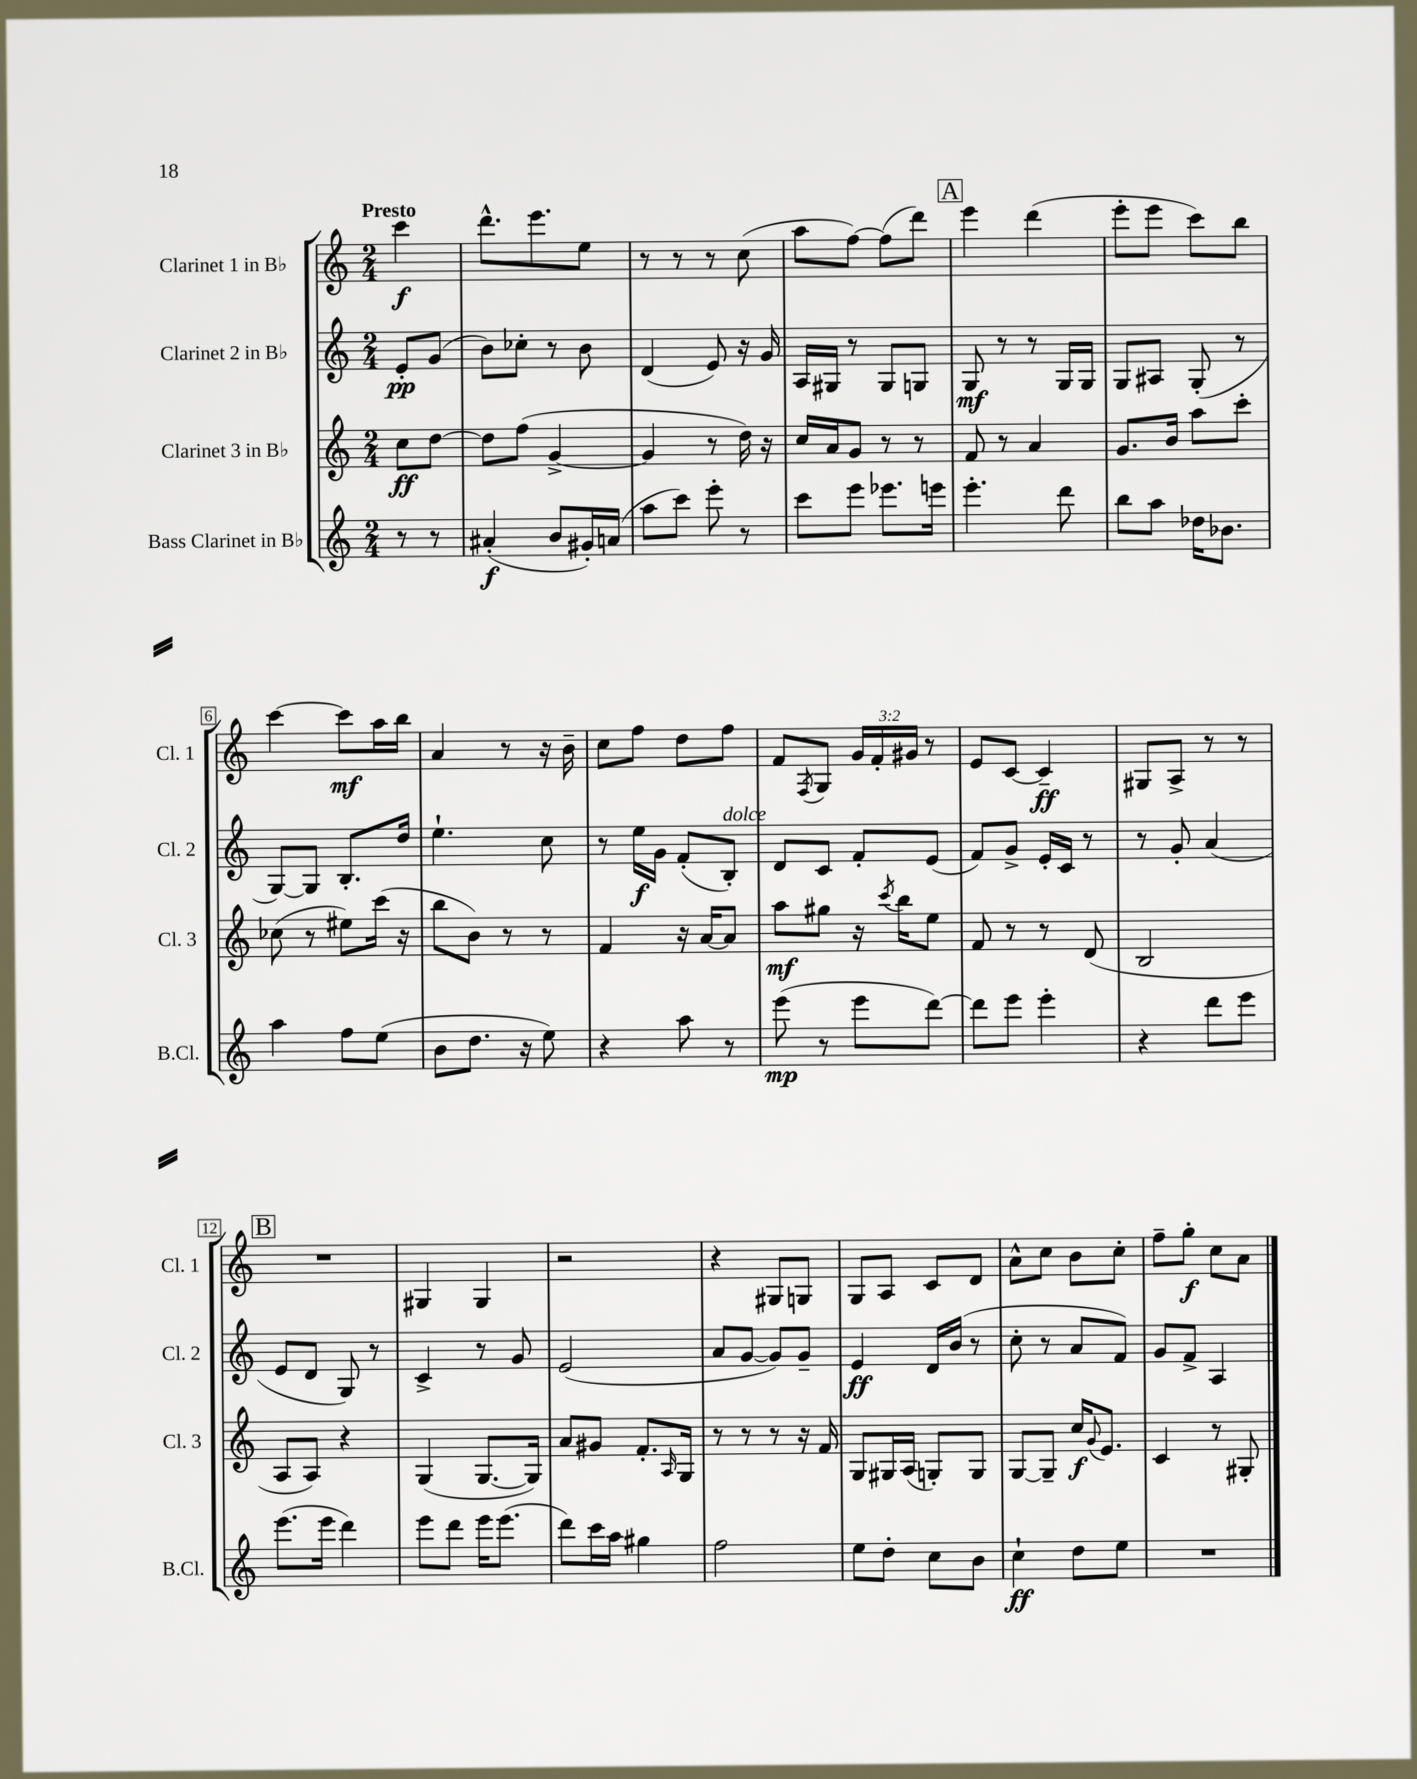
<<
\new StaffGroup <<
\new Staff = "s0" \with { instrumentName = "Clarinet 1 in Bb" shortInstrumentName = "Cl. 1" } {
    \clef treble \key c \major \numericTimeSignature \time 2/4 \override Staff.TupletNumber.text = #tuplet-number::calc-fraction-text \partial 4 \tempo "Presto"
    c'''4\f |
    d'''8.-^ e'''8. e''8 |
    r8 r8 r8 c''8( |
    a''8 f''8~) f''8( d'''8) |
    \mark \markup { \box "A" } e'''4 d'''4( |
    e'''8-. e'''8 c'''8) b''8 |
    c'''4~ c'''8\mf a''16 b''16 |
    a'4 r8 r16 b'16-- |
    c''8 f''8 d''8 f''8 |
    f'8 \acciaccatura { f8 } g8 \tuplet 3/2 { g'16 f'16-. gis'16 } r8 |
    e'8 c'8~ c'4--\ff |
    gis8 a8-> r8 r8 |
    \mark \markup { \box "B" } R2 |
    gis4 gis4 |
    r2 |
    r4 gis8 g8 |
    g8 a8 c'8 d'8 |
    a'8-^ c''8 b'8 c''8-. |
    f''8-- g''8-.\f c''8 a'8 \bar "|." |
}
\new Staff = "s1" \with { instrumentName = "Clarinet 2 in Bb" shortInstrumentName = "Cl. 2" } {
    \clef treble \key c \major \numericTimeSignature \time 2/4 \partial 4
    e'8-.\pp g'8( |
    b'8) ces''8-. r8 b'8 |
    d'4( e'8) r16 g'16 |
    a16 gis16 r8 gis8 g8 |
    \mark \markup { \box "A" } g8\mf r8 r8 g16 g16 |
    g8 ais8 g8-.( r8 |
    g8~) g8 b8.-. d''16 |
    e''4.-! c''8 |
    r8 e''16\f g'16 f'8-.( b8-.^\markup { \italic "dolce" }) |
    d'8 c'8 f'8-. e'8( |
    f'8) g'8-> e'16-. c'16 r8 |
    r8 g'8-. a'4( |
    \mark \markup { \box "B" } e'8 d'8 g8) r8 |
    c'4-> r8 g'8 |
    e'2( |
    a'8 g'8~ g'8) g'8-- |
    e'4\ff d'16 b'16( r8 |
    c''8-. r8 a'8 f'8) |
    g'8 f'8-> a4 \bar "|." |
}
\new Staff = "s2" \with { instrumentName = "Clarinet 3 in Bb" shortInstrumentName = "Cl. 3" } {
    \clef treble \key c \major \numericTimeSignature \time 2/4 \partial 4
    c''8\ff d''8~ |
    d''8 f''8( g'4~-> |
    g'4 r8 d''16) r16 |
    c''16 a'16 g'8 r8 r8 |
    \mark \markup { \box "A" } f'8 r8 a'4 |
    g'8. b'16 a''8 c'''8-. |
    ces''8( r8 eis''8) c'''16( r16 |
    b''8 b'8) r8 r8 |
    f'4 r16 a'16~ a'8 |
    a''8\mf gis''8 r16 \acciaccatura { c'''8 } b''16 e''8 |
    f'8 r8 r8 d'8( |
    b2 |
    \mark \markup { \box "B" } a8 a8) r4 |
    g4( g8.~ g16) |
    a'8 gis'8 f'8.-. \grace { a16 } g16 |
    r8 r8 r8 r16 f'16 |
    g8 gis16 a16( g8-.) g8 |
    g8~ g8-- c''16\f \appoggiatura { g'8 } e'8. |
    c'4 r8 gis8-. \bar "|." |
}
\new Staff = "s3" \with { instrumentName = "Bass Clarinet in Bb" shortInstrumentName = "B.Cl." } {
    \clef treble \key c \major \numericTimeSignature \time 2/4 \partial 4
    r8 r8 |
    ais'4-.\f( b'8 gis'16-.) a'16( |
    a''8 c'''8) e'''8-. r8 |
    c'''8 e'''8 ees'''8. e'''16 |
    \mark \markup { \box "A" } e'''4.-. d'''8 |
    b''8 a''8 des''16 bes'8. |
    a''4 f''8 e''8( |
    b'8 d''8. r16 e''8) |
    r4 a''8 r8 |
    e'''8\mp( r8 e'''8 d'''8~) |
    d'''8 e'''8 e'''4-. |
    r4 d'''8 e'''8 |
    \mark \markup { \box "B" } e'''8.( e'''16 d'''4) |
    e'''8 d'''8 e'''16 e'''8.( |
    d'''8) c'''16 a''16 gis''4 |
    f''2 |
    e''8 d''8-. c''8 b'8 |
    c''4-!\ff d''8 e''8 |
    R2 \bar "|." |
}
>>
>>
\layout { \context { \Score \override BarNumber.stencil = #(make-stencil-boxer 0.1 0.3 ly:text-interface::print) } }
